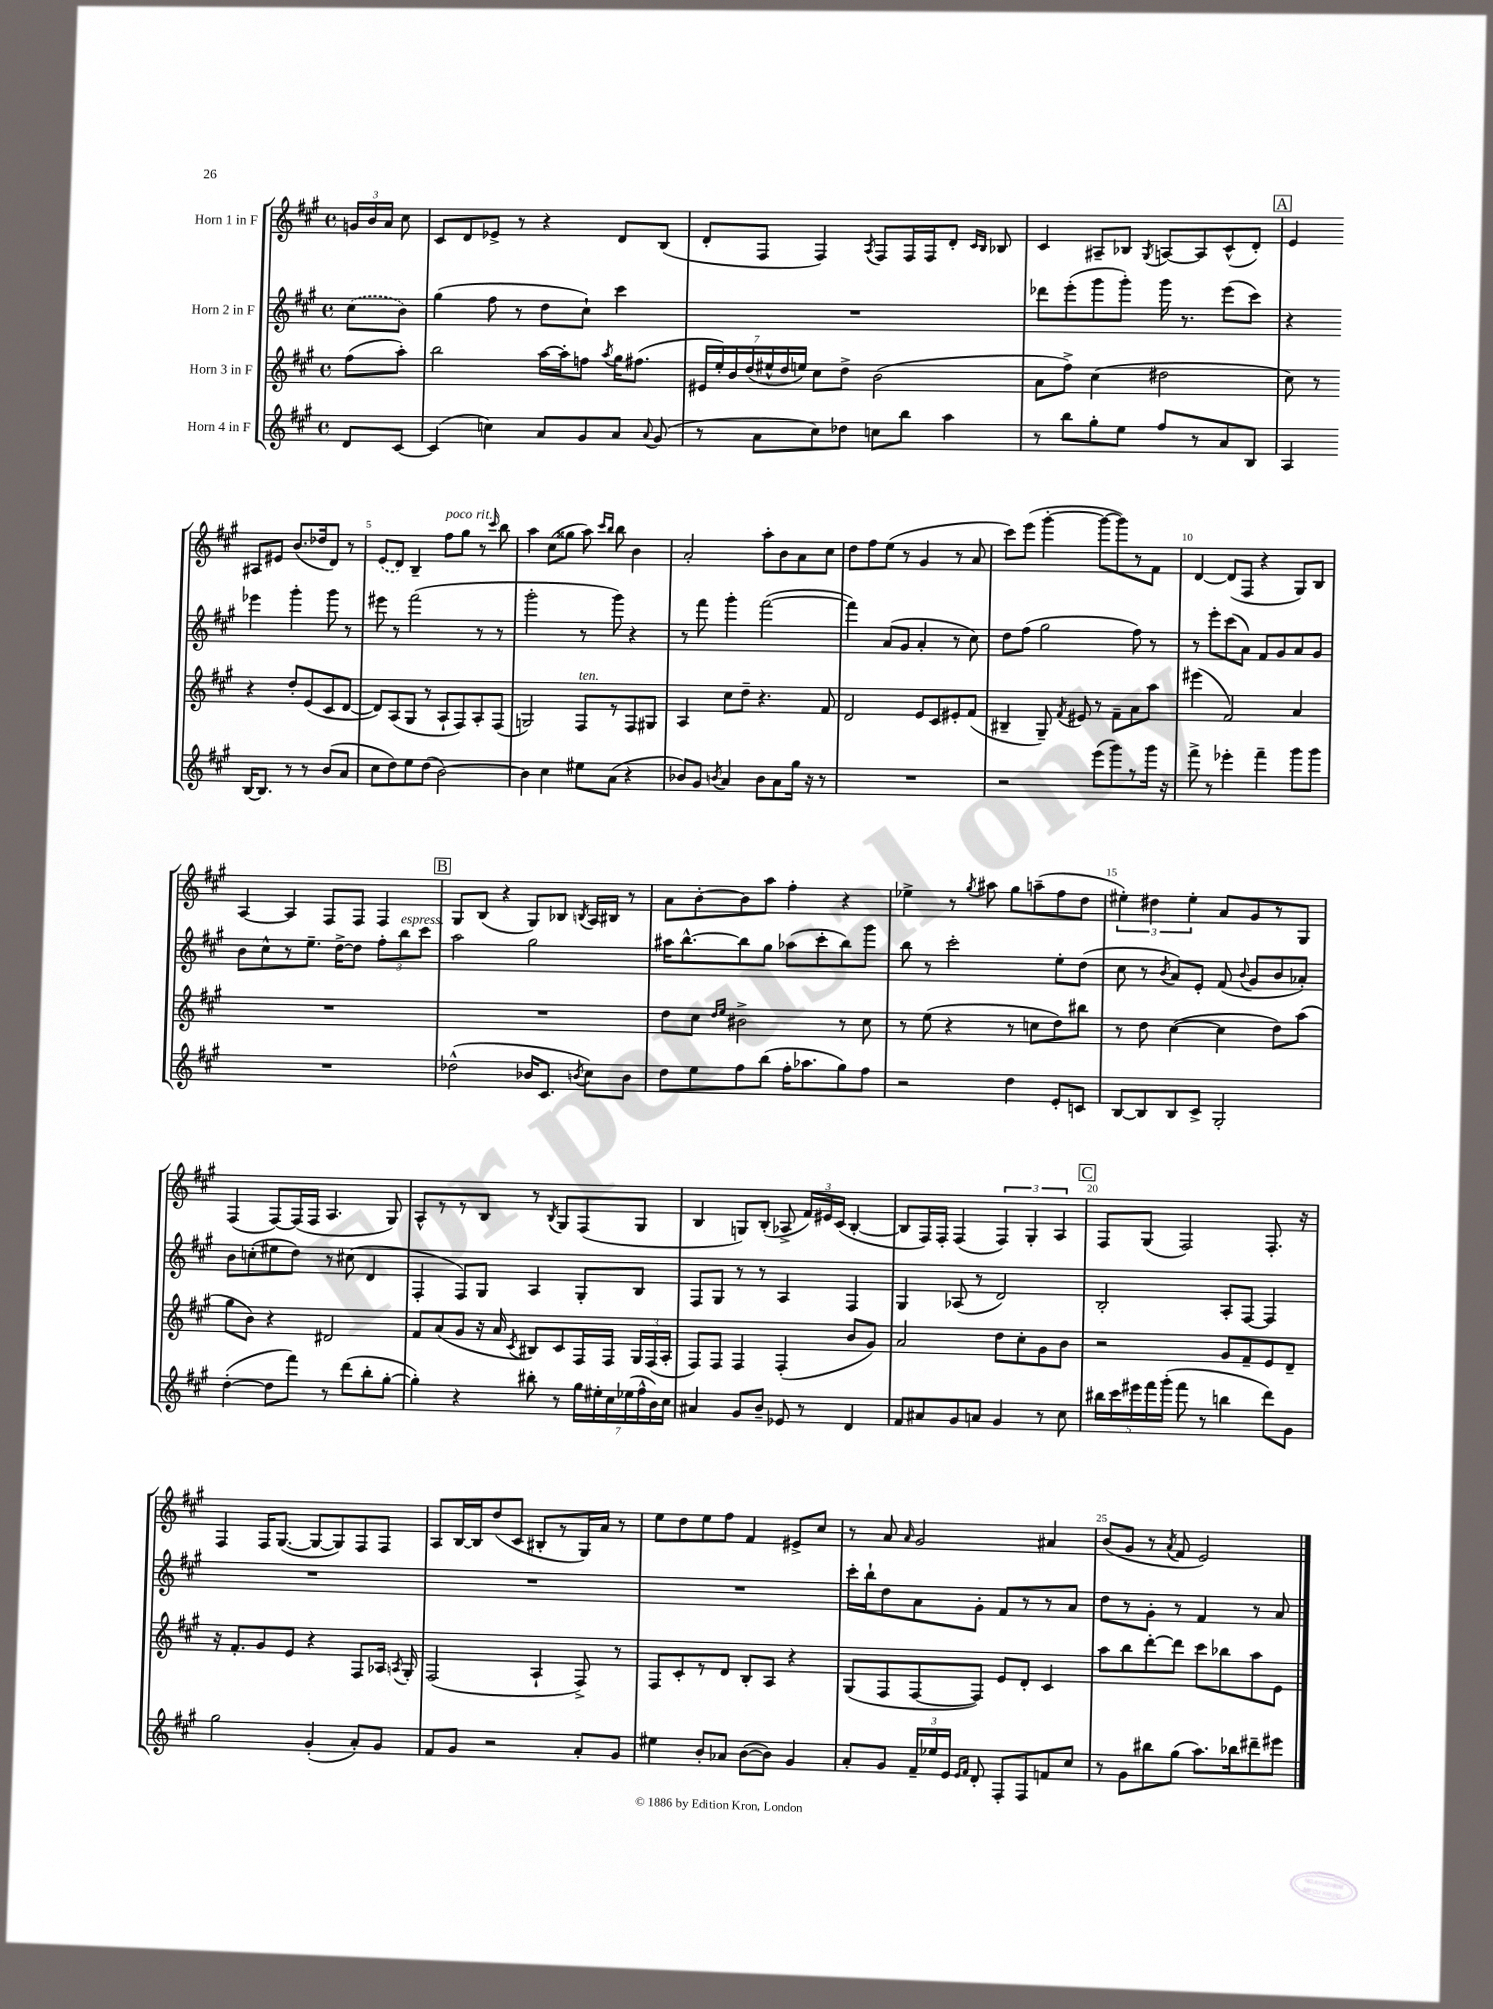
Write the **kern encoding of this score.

**kern	**kern	**kern	**kern
*part4	*part3	*part2	*part1
*staff4	*staff3	*staff2	*staff1
*I"Horn 4 in F	*I"Horn 3 in F	*I"Horn 2 in F	*I"Horn 1 in F
*clefG2	*clefG2	*clefG2	*clefG2
*k[f#c#g#]	*k[f#c#g#]	*k[f#c#g#]	*k[f#c#g#]
*M4/4	*M4/4	*M4/4	*M4/4
*met(c)	*met(c)	*met(c)	*met(c)
=	=	=	=
8d/L	(8ff#\L	(8cc#\L	24gn/LL
.	.	.	24b/
.	.	.	24a/JJ
[8c#/J	8aa'\J)	8b\J)	8cc#\
=1	=1	=1	=1
(4c#/]	2bb\	(4gg#\	8c#/L
.	.	.	8d/
4ccn\)	.	8ff#\	8e-X^/J
.	.	8r	8r
8a/L	[16aa\LL	8dd\L	4r
.	16aa'\J]	.	.
8g#/	8ffn\J	8cc#`\J)	.
.	8qaa/	.	.
8a/J	16gg#\KL	4ccc#\	8d/L
.	(8.ff#X\J	.	.
8qqa/	.	.	.
(8g#/	.	.	(8B/J
=2	=2	=2	=2
8r	28e#X/LL	1r	8d'/L
.	28ee'/)	.	.
.	28b/	.	.
.	(28dd/	.	.
8a\L	.	.	8F#/J
.	28ee#X^^/	.	.
.	28dd/	.	.
.	28een/JJ)	.	.
8cc#\)	8cc#\L	.	4F#/)
8dd-X\J	8dd^\J	.	.
.	.	.	8qA/
8ccn\L	(2b\	.	8F#/L
8bb\J	.	.	16F#/L
.	.	.	16F#/J
4aa\	.	.	8d'/J
.	.	.	16qqc#/LL
.	.	.	16qqB/JJ
.	.	.	8B-X/
=3	=3	=3	=3
8r	8a\L	8ddd-X\L	4c#/
8bb\L	8ff#^\J)	(8eee'\	.
8gg#'\	(4cc#\	8ggg#\	8A#X~/L
8ee\J	.	8ggg#'\J)	8B-X/J
.	.	.	8qG#/
8ff#/L	2dd#X\	16ggg#\	[8An/L
.	.	8.r	.
8r	.	.	8A/]
8a/	.	(8eee\L	(8c#^^/
8B/J	.	8ccc#\J)	8d'/J)
!!LO:REH:place=s1:t=A
=4	=4	=4	=4
4A/	8cc#\)	4r	4e/
.	8r	.	.
[16B/KL	4r	4eee-X\	8A#X/L
8.B/J]	.	.	.
.	.	.	8e#X/J
8r	8dd'/L	4ggg#'\	(8.b/L
8r	(8e/	.	.
.	.	.	16dd-X/k
(8b/L	8c#/	8ggg#\	8d/J)
8a/J	[8d/J	8r	8r
!!LO:LB:g=z
=5	=5	=5	=5
8cc#\L	8d/L])	8eee#X\	(8e/L
8dd\)	(8A/	8r	8d/J)
8ee\	8G#/J	(2fff#\	4B~/
(8dd\J	8r	.	.
!	!	!	!LO:TX:a:i:t=poco rit.
[2b\)	8A`/L	.	8ff#\L
.	8F#/)	.	8gg#\J
.	8A'/	8r	8r
.	.	.	16qqccc#/
.	(8F#/J	8r	8bb\
=6	=6	=6	=6
4b\]	2Gn/)	2ggg#'\	4aa\
4cc#\	.	.	(8cc#\L
.	.	.	8gg##X\J
!	!LO:TX:a:i:t=ten.	!	!
8ee#X\L	8F#/L	8r	8aa\)
.	.	.	16qqccc#/LL
.	.	.	16qqbb/JJ
(8a\J	8r	8ggg#\)	8bb\
4r	8F#/	4r	4b\
.	8G#X/J	.	.
=7	=7	=7	=7
8b-X/L)	4A/	8r	2a'/
8g#/J	.	8fff#\	.
8qbn/	.	.	.
4a/	8cc#\L	4ggg#'\	.
.	8dd~\J	.	.
8b\L	4.r	([2fff#\	8aa'\L
8a\	.	.	8b\
16gg#\Jk	.	.	8a\
16r	.	.	.
8r	8f#/	.	8cc#\J
=8	=8	=8	=8
1r	2d/	4fff#\])	8dd\L
.	.	.	8ff#\
.	.	(8a/L	(8ee\J
.	.	8g#/J	8r
.	8e/L	4a'/	4g#/
.	8c#/	.	.
.	8e#X'/	8r	8r
.	(8f#/J	8cc#\)	8a/
=9	=9	=9	=9
2r	4B#X~/	8dd\L	8ccc#\L)
.	.	(8ff#\J	(8eee\J
.	8G#~/)	2gg#\	[4ggg#'\
.	8qf#/	.	.
.	8e#X/	.	.
(8eee\L	8r	.	8ggg#\L_
8ggg#\)	8f#~\L	.	8ggg#\])
8r	8a\	8ff#\)	8r
16ggg#\Jk	8aa\J	8r	8f#\J
16r	.	.	.
=10	=10	=10	=10
8fff#^\	(4eee#X\	8r	[4d/
8r	.	8eee'\L	.
4eee-X'\	2f#/)	(8ccc#\	(8d/L]
.	.	8a\J)	8F#/J
4fff#~\	.	8f#/L	4r
.	.	8g#/	.
8ggg#\L	4a/	8a/	8G#/L)
8ggg#\J	.	8g#/J	8B/J
!!LO:LB:g=z
=11	=11	=11	=11
1r	1r	8b\L	[4A/
.	.	8cc#^^\	.
.	.	8r	4A/]
.	.	8.ee~\J	.
.	.	.	8F#/L
.	.	[16dd^\KL	.
.	.	8dd\J]	8F#/J
.	.	12ff#'\L	4F#/
!	!	!LO:TX:a:i:t=espress.	!
.	.	12bb\	.
.	.	12ccc#\J	.
!!LO:REH:place=s1:t=B
=12	=12	=12	=12
(2dd-X^^\	1r	2aa\	8G#/L
.	.	.	(8B/J
.	.	.	4r
16b-X/KL	.	2gg#\	8G#/L)
8.c#/J	.	.	.
.	.	.	8B-X/J
8qbn/	.	.	8qBn/
8cc#\L)	.	.	16A/LL
.	.	.	16B#X/JJ
8b\J	.	.	8r
=13	=13	=13	=13
8dd\L	8dd\L	16aa#X\KL	8a\L
.	.	[8.bb^^\	.
8ee\	8cc#\J	.	[8b'\
.	16qqdd/LL	.	.
.	16qqee/JJ	.	.
8ff#\	2b#X^\	8bb\]	8b\]
(8bb\J	.	8gg#\J	8aa\J
16ff#'\KL	.	(8aa-X\L	4ff#'\
8.aa-X\	.	.	.
.	.	8ccc#'\	.
8gg#\)	8r	8bb\)	4r
8ff#\J	8cc#\	8ggg#\J	.
=14	=14	=14	=14
2r	8r	8bb\	4ee-X^\
.	(8ee\	8r	.
.	4r	2ccc#'\	8r
.	.	.	8qgg#/
.	.	.	8aa#X\
4dd\	8r	.	8gg#\L
.	8ccn\L	.	(8aan~\
8e'/L	8dd\)	8ee'\L	8ff#\
8cn/J	8bb#X\J	(8dd\J	8dd\J
=15	=15	=15	=15
[8B/L	8r	8cc#\	6ee#X'\)
8B/]	8dd\	8r	.
.	.	.	6dd#X\
.	.	8qb/	.
8B/	([4cc#\	8a/L)	.
.	.	.	6ee#'\
8c#^/J	.	8e'/J	.
2G#'/	4cc#\]	(8f#/	8a/L
.	.	8qqb/	.
.	.	8g#/L	8g#/
.	8dd\L)	8b/	8r
.	(8aa\J	8a-X'/J)	8G#/J
!!LO:LB:g=z
=16	=16	=16	=16
([4dd'\	8gg#\L	8b\L	(4F#/
.	8b\J)	(8ccn'\	.
8dd\L]	4r	8ee#X\	[8F#/L)
8fff#\J)	.	8dd\J)	(16F#/L]
.	.	.	16F#/JJ
8r	2d#X/	8r	4.A/
(8ddd\L	.	(8cc#X\	.
8bb'\	.	4d/	.
[8gg#'\J	.	.	8G#/)
=17	=17	=17	=17
4gg#'\])	8f#/L	4F#'/	8A^^/L
.	(8a/	.	8r
4r	8g#/J	8F#/L)	8r
.	16r	8G#/J	8B/J
.	16a/	.	.
.	8qc#/	.	.
8bb#X'\	8B#X/L)	4A/	8r
.	.	.	8qB/
8r	8c#/	.	8G#/L
28gg#\LL	16F#/L	8G#'/L	(8F#/
28ee#X'\	.	.	.
.	16F#/JJ	.	.
28cc#\	.	.	.
(28ee-X\	.	.	.
.	24G#/LL	8B/J	8G#/J
28ff#^^\	.	.	.
.	(24F#/	.	.
28b\)	.	.	.
.	24A'/JJ	.	.
28cc#\JJ	.	.	.
=18	=18	=18	=18
4a#X/	8F#/L)	8F#/L	4B/
.	8F#/J	8G#/J	.
8g#/L	4F#/	8r	8Gn/L)
8b~/J	.	8r	(8B'/J
8e-X/	(4F#'/	4A/	8A-X^/
8r	.	.	24f#/LL)
.	.	.	24e#X/
.	.	.	(24c#/JJ
4d/	8b/L	4F#/	[4B'/
.	8g#/J)	.	.
=19	=19	=19	=19
8f#/L	2a/	4G#/	8B/L]
8a#X/	.	.	16F#/L)
.	.	.	16F#'/JJ
8g#/	.	(8A-X/	(4F#/
8an/J	.	8r	.
4g#/	8dd\L	2d/)	6F#/)
.	8cc#'\	.	.
.	.	.	6G#'/
8r	8g#\	.	.
.	.	.	6A/
8cc#\	8b\J	.	.
!!LO:REH:place=s1:t=C
=20	=20	=20	=20
20bb#X\LL	2r	2B'/	8F#/L
20ccc#\	.	.	.
20eee#X\	.	.	.
.	.	.	(8G#/J
20fff#\	.	.	.
(20ggg#'\JJ	.	.	.
8fff#\	.	.	2F#/)
8r	.	.	.
4bbn\	8g#/L	8A'/L	.
.	8f#~/	[8F#/J	.
8ddd\L)	8e/	4F#/]	8.F#'/
8g#\J	8d~/J	.	.
.	.	.	16r
!!LO:LB:g=z
=21	=21	=21	=21
2gg#\	16r	1r	4F#/
.	8.f#'/L	.	.
.	8g#/	.	16F#/KL
.	.	.	([8.G#/J
.	8e/J	.	.
(4g#'/	4r	.	8G#/L_
.	.	.	8G#/])
8a'/L)	8F#/L	.	8F#/
8g#/J	16A-X/Jk	.	8F#/J
.	8qAn/	.	.
.	16G#'/	.	.
=22	=22	=22	=22
8f#/L	(2F#/	1r	8A/L
8g#/J	.	.	[16B/L
.	.	.	16B/J]
2r	.	.	(8dd/
.	.	.	8c#/J
.	4A`/	.	8B#X'/L
.	.	.	8r
8a'/L	8F#^/)	.	16G#/L)
.	.	.	16a/JJ
8g#/J	8r	.	8r
=23	=23	=23	=23
4ee#X\	8F#/L	1r	8ee\L
.	8c#'/	.	8dd\
8b'/L	8r	.	8ee\
8a-X/J	8d/J	.	8ff#\J
([8b\L	8B'/L	.	4f#/
8b\J])	8A/J	.	.
4g#/	4r	.	8e#X^/L
.	.	.	8cc#/J
=24	=24	=24	=24
8a'/L	(8G#/L	16ccc#'\LL	8r
.	.	16bb`\J	.
8g#/J	8F#/	8dd\	8a/
.	.	.	16qqa/
24f#~/LL	[8F#/	8a\	2g#/
24ee-X/	.	.	.
24e/JJ	.	.	.
16qqe/LL	.	.	.
16qqf#/JJ	.	.	.
8d'/	8F#/J])	8g#'\J	.
8F#'/L	8e/L	8f#/L	.
8F#/	8d'/J	8r	.
8fn/	4c#/	8r	4a#X/
8cc#/J	.	8a/J	.
=25	=25	=25	=25
8r	8aa\L	8dd\L	(8b/L
8g#\L	8bb\	8r	8g#/J
8bb#X\	[8ddd'\	8g#'\J	8r
.	.	.	8qa/
(8gg#\J	8ddd\J]	8r	8f#/
8.aa\L)	8ccc#\L	4f#/	2e/)
.	8bb-X\	.	.
16bb-X\k	.	.	.
8ddd#X~\	8aa\	8r	.
8eee#X\J	8e\J	8a/	.
==	==	==	==
*-	*-	*-	*-
